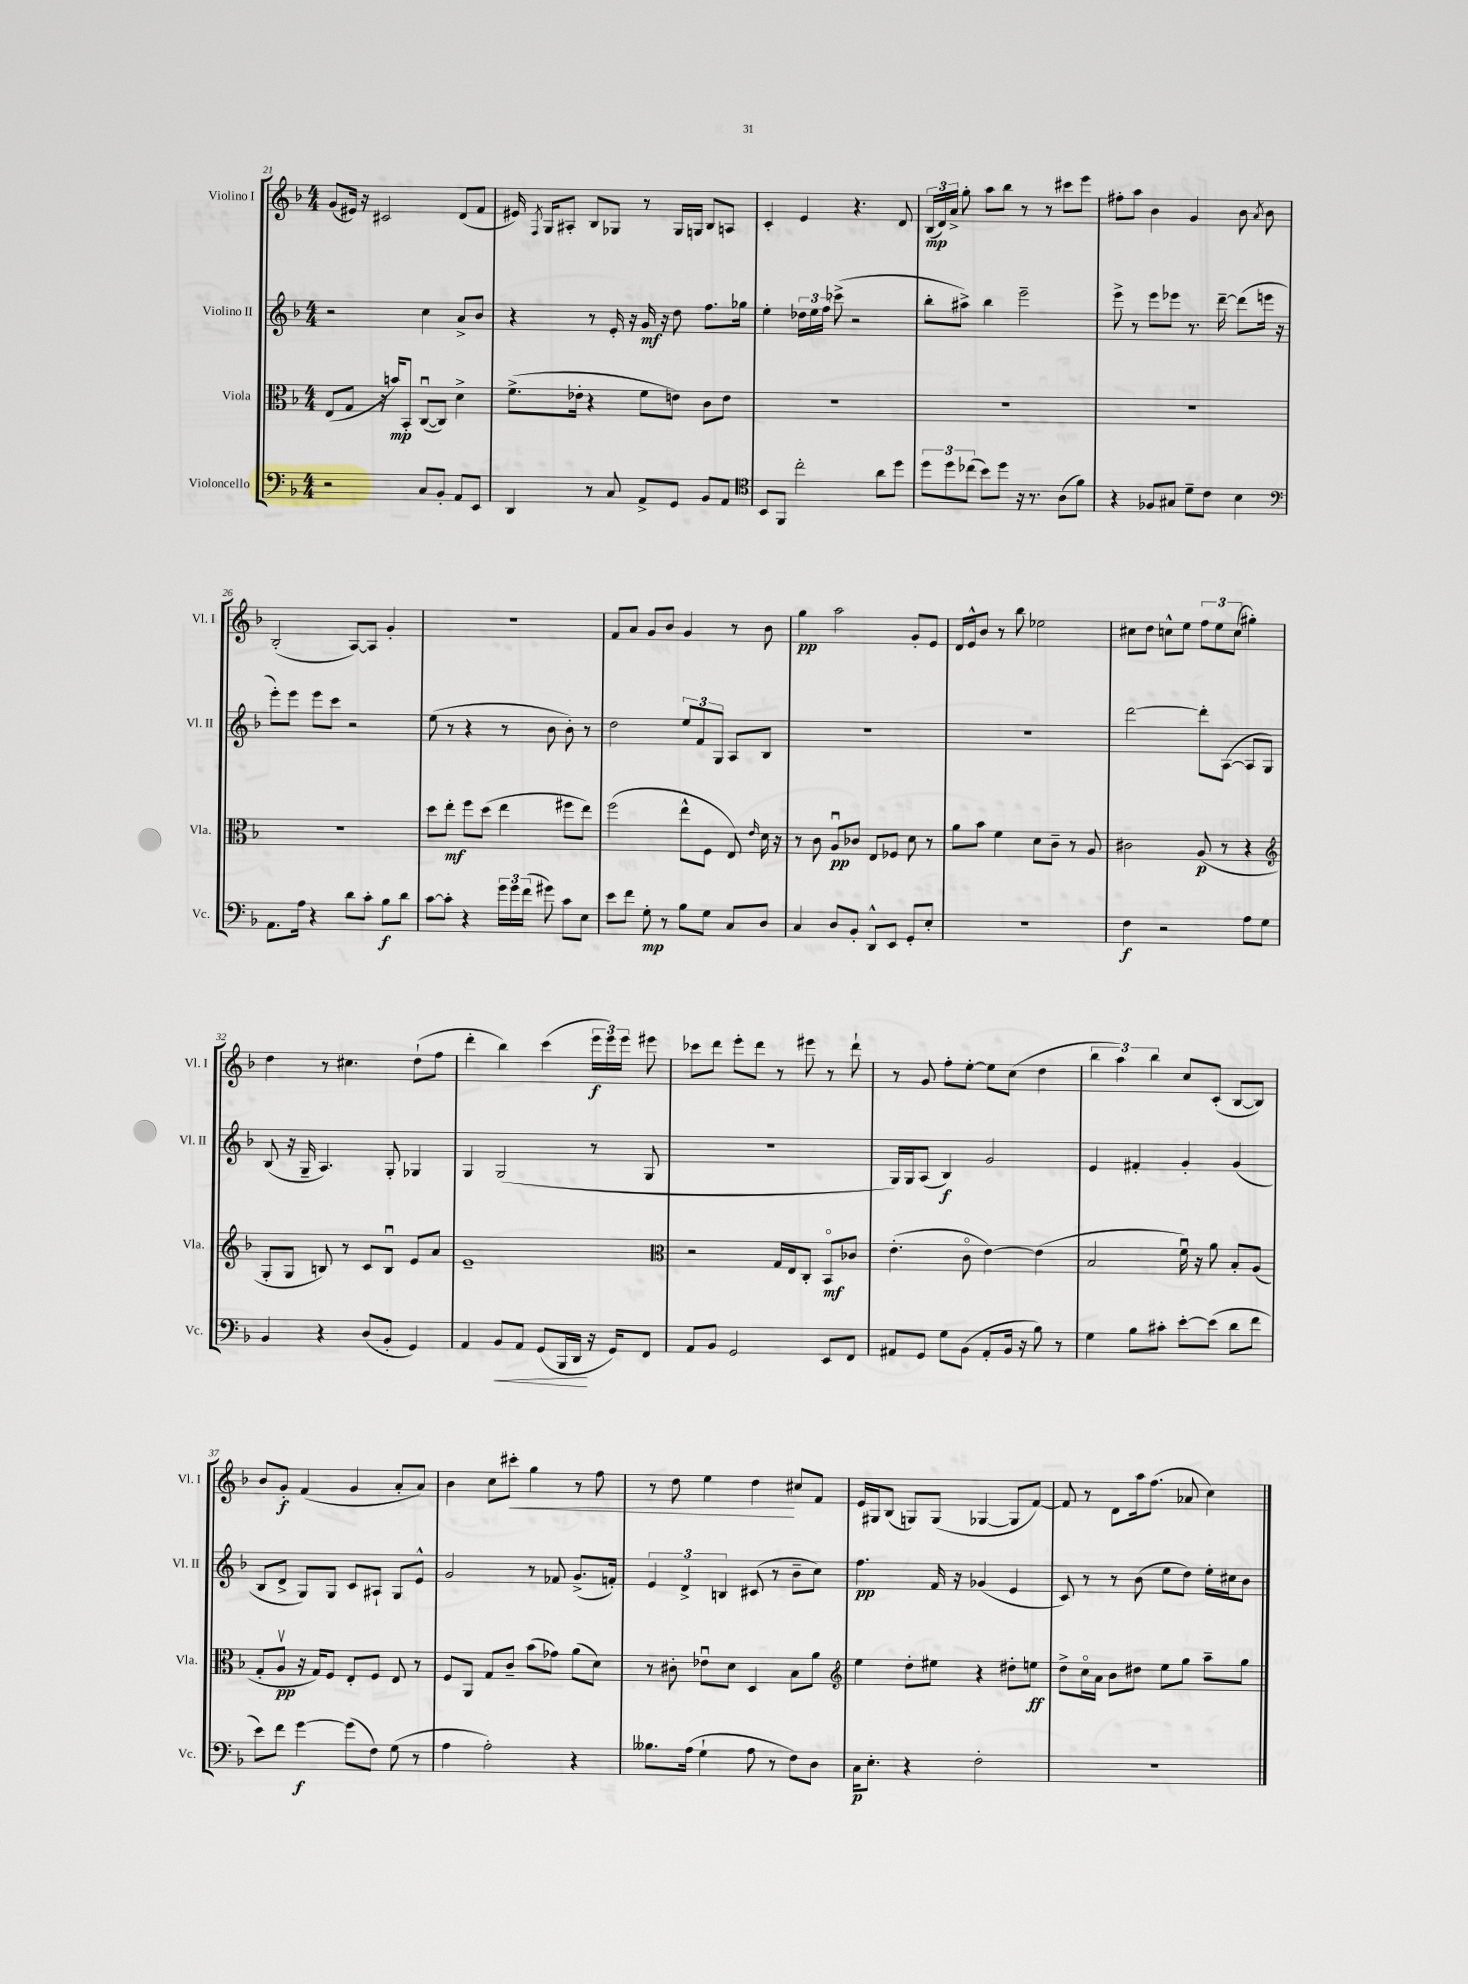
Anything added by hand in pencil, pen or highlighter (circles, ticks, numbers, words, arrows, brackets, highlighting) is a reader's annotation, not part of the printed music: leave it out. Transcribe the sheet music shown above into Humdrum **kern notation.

**kern	**dynam	**kern	**dynam	**kern	**dynam	**kern	**dynam
*part4	*part4	*part3	*part3	*part2	*part2	*part1	*part1
*staff4	*staff4	*staff3	*staff3	*staff2	*staff2	*staff1	*staff1
*I"Violoncello	*	*I"Viola	*	*I"Violino II	*	*I"Violino I	*
*I'Vc.	*	*I'Vla.	*	*I'Vl. II	*	*I'Vl. I	*
*clefF4	*	*clefC3	*	*clefG2	*	*clefG2	*
*k[b-]	*	*k[b-]	*	*k[b-]	*	*k[b-]	*
*M4/4	*	*M4/4	*	*M4/4	*	*M4/4	*
=21	=21	=21	=21	=21	=21	=21	=21
2r	.	(8E/L	.	2r	.	(8g/L	.
.	.	8G/J	.	.	.	16e#X/Jk)	.
.	.	.	.	.	.	16r	.
.	.	16r	.	.	.	2c#X/	.
.	.	16bn/KL)	mp	.	.	.	.
.	.	8BB-'/J	.	.	.	.	.
8C/L	.	([8Cu/L	.	4cc\	.	.	.
8BB-'/J	.	8C/J])	.	.	.	.	.
8AA/L	.	4d^\	.	8a^/L	.	(8d/L	.
8EE/J	.	.	.	8b-/J	.	8f/J	.
=22	=22	=22	=22	=22	=22	=22	=22
4DD/	.	(8.f^\L	.	4r	.	16e#X/)	.
.	.	.	.	.	.	8qF/	.
.	.	.	.	.	.	16G/KL	.
.	.	.	.	.	.	8A#X'/J	.
.	.	16e-X'\Jk	.	.	.	.	.
8r	.	4r	.	8r	.	8B-/L	.
8C/	.	.	.	16e'/	.	8G-X/J	.
.	.	.	.	16r	.	.	.
8AA^/L	.	8f\L	.	16g/	mf	8r	.
.	.	.	.	16r	.	.	.
8GG/J	.	8en\J)	.	8dd\	.	16G-/LL	.
.	.	.	.	.	.	16Gn/JJ	.
8BB-/L	.	8c\L	.	8.ff\L	.	8B-/L	.
8AA/J	.	8e\J	.	.	.	8An/J	.
.	.	.	.	16gg-X\Jk	.	.	.
=23	=23	=23	=23	=23	=23	=23	=23
*clefC4	*	*	*	*	*	*	*
8BB-/L	.	1r	.	4ee'\	.	4c'/	.
8FF/J	.	.	.	.	.	.	.
2cc'\	.	.	.	24dd-X\LL	.	4e/	.
.	.	.	.	24ee\	.	.	.
.	.	.	.	24ff\JJ	.	.	.
.	.	.	.	(8ccc-X^\	.	.	.
.	.	.	.	2r	.	4.r	.
8a\L	.	.	.	.	.	.	.
8dd\J	.	.	.	.	.	8d/	.
=24	=24	=24	=24	=24	=24	=24	=24
12dd\L	.	1r	.	8bb-'\L	.	(24B-/LL	mp
.	.	.	.	.	.	24d/)	.
12dd\	.	.	.	.	.	24a^/JJ	.
.	.	.	.	8aa#X^\J)	.	8gg'\	.
(12cc-X\J	.	.	.	.	.	.	.
8b-\L)	.	.	.	4bb-\	.	8aa\L	.
8dd\J	.	.	.	.	.	8bb-\J	.
16r	.	.	.	2eee~\	.	8r	.
8.r	.	.	.	.	.	.	.
.	.	.	.	.	.	8r	.
(8A\L	.	.	.	.	.	8ccc#X\L	.
8f\J)	.	.	.	.	.	8eee\J	.
=25	=25	=25	=25	=25	=25	=25	=25
4r	.	1r	.	8eee^\	.	8ff#X'\L	.
.	.	.	.	8r	.	8aa\J	.
8F-X/L	.	.	.	8eee\L	.	4b-\	.
8G#X/J	.	.	.	8eee-X\J	.	.	.
8d~\L	.	.	.	8.r	.	4g/	.
8c\J	.	.	.	.	.	.	.
.	.	.	.	[16ddd~\	.	.	.
4B-\	.	.	.	(8ddd\L]	.	8b-\	.
.	.	.	.	.	.	8qa/	.
.	.	.	.	16eeen\Jk	.	8b-\	.
.	.	.	.	16r	.	.	.
!!LO:LB:g=z
=26	=26	=26	=26	=26	=26	=26	=26
*clefF4	*	*	*	*	*	*	*
8.AA\L	.	1r	.	8eee'\L)	.	(2B-'/	.
.	.	.	.	8eee\J	.	.	.
16A\Jk	.	.	.	.	.	.	.
4r	.	.	.	8eee\L	.	.	.
.	.	.	.	8ccc\J	.	.	.
8d\L	.	.	.	2r	.	[8A/L)	.
8c'\J	.	.	.	.	.	8A/J]	.
8B-\L	f	.	.	.	.	4g'/	.
8d\J	.	.	.	.	.	.	.
=27	=27	=27	=27	=27	=27	=27	=27
[8c\L	.	8dd\L	.	(8ee\	.	1r	.
8c'\J]	.	8ee'\J	mf	8r	.	.	.
4r	.	8ff\L	.	4r	.	.	.
.	.	(8dd\J	.	.	.	.	.
24g\LL	.	4ee\	.	8r	.	.	.
24g\	.	.	.	.	.	.	.
(24f\JJ	.	.	.	.	.	.	.
8g#X\)	.	.	.	8b-\	.	.	.
8c\L	.	8ff#X\L	.	8b-'\)	.	.	.
8E\J	.	8ee\J)	.	8r	.	.	.
=28	=28	=28	=28	=28	=28	=28	=28
8e\L	.	(2ff\	.	2dd\	.	8f/L	.
8f\J	.	.	.	.	.	8a/J	.
8G'\	mp	.	.	.	.	8g/L	.
8r	.	.	.	.	.	8b-/J	.
8B-\L	.	8ee^^\L	.	12ee/L	.	4g/	.
.	.	.	.	12f/	.	.	.
8G\J	.	8F\J	.	.	.	.	.
.	.	.	.	12G/J	.	.	.
8C/L	.	8E/)	.	8A/L	.	8r	.
.	.	16qqe/	.	.	.	.	.
8D/J	.	16d\	.	8B-/J	.	8b-\	.
.	.	16r	.	.	.	.	.
=29	=29	=29	=29	=29	=29	=29	=29
4C/	.	8r	.	1r	.	4gg\	pp
.	.	8c\	.	.	.	.	.
8D/L	.	8Au/L	pp	.	.	2aa\	.
8BB-'/J	.	8c-X/J	.	.	.	.	.
8DD^^/L	.	8E/L	.	.	.	.	.
8EE/J	.	8F-X/J	.	.	.	.	.
8GG'/L	.	8d\	.	.	.	8g'/L	.
8E'/J	.	8r	.	.	.	8e/J	.
=30	=30	=30	=30	=30	=30	=30	=30
1r	.	8a\L	.	1r	.	16d/LL	.
.	.	.	.	.	.	16e^^/J	.
.	.	8b-\J	.	.	.	8b-/J	.
.	.	4f\	.	.	.	8r	.
.	.	.	.	.	.	8bb-\	.
.	.	8d\L	.	.	.	2ee-X\	.
.	.	8c~\J	.	.	.	.	.
.	.	8r	.	.	.	.	.
.	.	8A/	.	.	.	.	.
=31	=31	=31	=31	=31	=31	=31	=31
4F\	f	2c#X\	.	[2ddd\	.	8cc#X\L	.
.	.	.	.	.	.	8dd\J	.
2r	.	.	.	.	.	8ccn^^\L	.
.	.	.	.	.	.	8ee\J	.
.	.	(8A/	p	8ddd'\L]	.	12ff\L	.
.	.	.	.	.	.	12ee\	.
.	.	8r	.	([8A\J	.	.	.
.	.	.	.	.	.	(12cc\J	.
8A\L	.	4r	.	8A/L]	.	4gg#X'\)	.
8G\J	.	.	.	8G/J)	.	.	.
!!LO:LB:g=z
=32	=32	=32	=32	=32	=32	=32	=32
*	*	*clefG2	*	*	*	*	*
4BB-/	.	8G'/L	.	(8B-/	.	4dd\	.
.	.	8G/J	.	16r	.	.	.
.	.	.	.	16G~/	.	.	.
4r	.	8Bn/)	.	4.A/)	.	8r	.
.	.	8r	.	.	.	4.cc#X\	.
(8D/L	.	8c/L	.	.	.	.	.
8BB-'/J	.	8Bu/J	.	8G'/	.	.	.
4GG/)	.	8e/L	.	4G-X/	.	(8dd`\L	.
.	.	8a/J	.	.	.	8ff\J	.
=33	=33	=33	=33	=33	=33	=33	=33
4AA/	.	1e~	.	4G/	.	4ddd'\	.
!	!LO:HP:b	!	!	!	!	!	!
8BB-/L	<	.	.	(2G/	.	4bb-\)	.
8AA/J	.	.	.	.	.	.	.
(8GG/L	.	.	.	.	.	(4ccc\	.
16BBB-/L	.	.	.	.	.	.	.
16DD/JJ	.	.	.	.	.	.	.
16r	[	.	.	8r	.	24eee\LL	f
.	.	.	.	.	.	24eee\)	.
16GG/KL)	.	.	.	.	.	.	.
.	.	.	.	.	.	24eee\JJ	.
8FF/J	.	.	.	8G/	.	8eee#X\	.
=34	=34	=34	=34	=34	=34	=34	=34
*	*	*clefC3	*	*	*	*	*
8AA/L	.	2r	.	1r	.	8ccc-X\L	.
8BB-/J	.	.	.	.	.	8ddd\J	.
2GG/	.	.	.	.	.	8eee'\L	.
.	.	.	.	.	.	8ddd\J	.
.	.	16G/LL	.	.	.	8r	.
.	.	16E/J	.	.	.	.	.
.	.	8C'/J	.	.	.	8eee#X\	.
8EE/L	.	8BB-/L	mf	.	.	8r	.
8FF/J	.	8c-X/J	.	.	.	8ddd`\	.
=35	=35	=35	=35	=35	=35	=35	=35
8AA#X/L	.	(4.e'\	.	16G/LL)	.	8r	.
.	.	.	.	16G/J	.	.	.
8GG/J	.	.	.	(8A/J	.	8g/	.
8G\L	.	.	.	4B-/)	f	8ff'\L	.
(8BB-\J	.	8c\	.	.	.	[8ee'\J	.
8AA#'/L	.	[4e\)	.	2g/	.	8ee\L]	.
16BB-/Jk	.	.	.	.	.	(8cc\J	.
16r	.	.	.	.	.	.	.
8B-\)	.	(4e\]	.	.	.	4dd\	.
8r	.	.	.	.	.	.	.
=36	=36	=36	=36	=36	=36	=36	=36
4G\	.	2B-/	.	4e/	.	6bb-\	.
.	.	.	.	.	.	6aa\)	.
8B-\L	.	.	.	4f#X'/	.	.	.
.	.	.	.	.	.	6bb-\	.
8c#X'\J	.	.	.	.	.	.	.
[8e'\L	.	16fu\)	.	4g'/	.	8cc/L	.
.	.	16r	.	.	.	.	.
(8e\J]	.	8a\	.	.	.	(8c'/J	.
8d\L	.	8B-'/L	.	(4g/	.	[8B-/L	.
8f\J	.	(8A/J	.	.	.	8B-/J])	.
!!LO:LB:g=z
=37	=37	=37	=37	=37	=37	=37	=37
8e\L)	.	8G'/L	.	8B-/L	.	8b-/L	.
8f\J	.	8Av/J	pp	8d^/J	.	8g'/J	f
[4g\	f	16r	.	8G/L)	.	(4f/	.
.	.	16G/KL)	.	.	.	.	.
.	.	8F/J	.	8G/J	.	.	.
(8g\L]	.	8E'/L	.	8c/L	.	4g/	.
8F\J)	.	8F/J	.	8A#X`/J	.	.	.
(8G\	.	8E/	.	8G/L	.	8a'/L	.
8r	.	8r	.	8e^^/J	.	8a/J)	.
=38	=38	=38	=38	=38	=38	=38	=38
4A\	.	8F/L	.	2g/	.	4b-\	.
.	.	8AA/J	.	.	.	.	.
2A'\)	.	8G/L	.	.	.	8cc\L	.
!	!	!	!	!	!	!	!LO:HP:b
.	.	8c~/J	.	.	.	8ccc#X'\J	<
.	.	(8b-\L	.	8r	.	4gg\	.
.	.	8g-X\J)	.	8f-X/	.	.	.
4r	.	(8a\L	.	(8.g^/L	.	8r	.
.	.	8d\J)	.	.	.	8ff\	.
.	.	.	.	16fn'/Jk)	.	.	.
=39	=39	=39	=39	=39	=39	=39	=39
8.B--X\L	.	8r	.	6e/	.	8r	.
.	.	8c#X'\	.	.	.	8dd\	.
.	.	.	.	6d^/	.	.	.
(16A\Jk	.	.	.	.	.	.	.
4G`\	.	8e-Xu\L	.	.	.	4ee\	.
.	.	.	.	6Bn/	.	.	.
.	.	8d\J	.	.	.	.	.
8A\	.	4D/	.	(8c#X/	.	4dd\	.
8r	.	.	.	8r	.	.	.
8F\L)	.	8B-\L	.	8b-~\L	.	8cc#X/L	[
8D\J	.	8a\J	.	8cc\J)	.	8f/J	.
=40	=40	=40	=40	=40	=40	=40	=40
*	*	*clefG2	*	*	*	*	*
16C\KL	p	4ee\	.	4.ff\	pp	16e/LL	.
8.E'\J	.	.	.	.	.	16G#X/J	.
.	.	.	.	.	.	(8B-/J	.
4r	.	8dd'\L	.	.	.	8Gn/L)	.
.	.	8ee#X\J	.	16f/	.	(8G/J	.
.	.	.	.	16r	.	.	.
2F'\	.	4r	.	(4g-X/	.	[4G-X/	.
.	.	8dd#X'\L	.	4e/	.	8G-/L]	.
.	.	8een\J	ff	.	.	[8f/J)	.
=41	=41	=41	=41	=41	=41	=41	=41
1r	.	8dd^\L	.	8c/)	.	8f/]	.
.	.	16cc\L	.	8r	.	8r	.
.	.	16a\JJ	.	.	.	.	.
.	.	8b-\L	.	8r	.	8d\L	.
.	.	8dd#X\J	.	(8b-\	.	16aa\k	.
.	.	.	.	.	.	(8.ff\J	.
.	.	8ee\L	.	8ee\L	.	.	.
.	.	8gg\J	.	8dd\J)	.	8a-X/	.
.	.	8aa~\L	.	16ee'\LL	.	4cc\)	.
.	.	.	.	16cc#X\J	.	.	.
.	.	8gg\J	.	8b-\J	.	.	.
==	==	==	==	==	==	==	==
*-	*-	*-	*-	*-	*-	*-	*-
